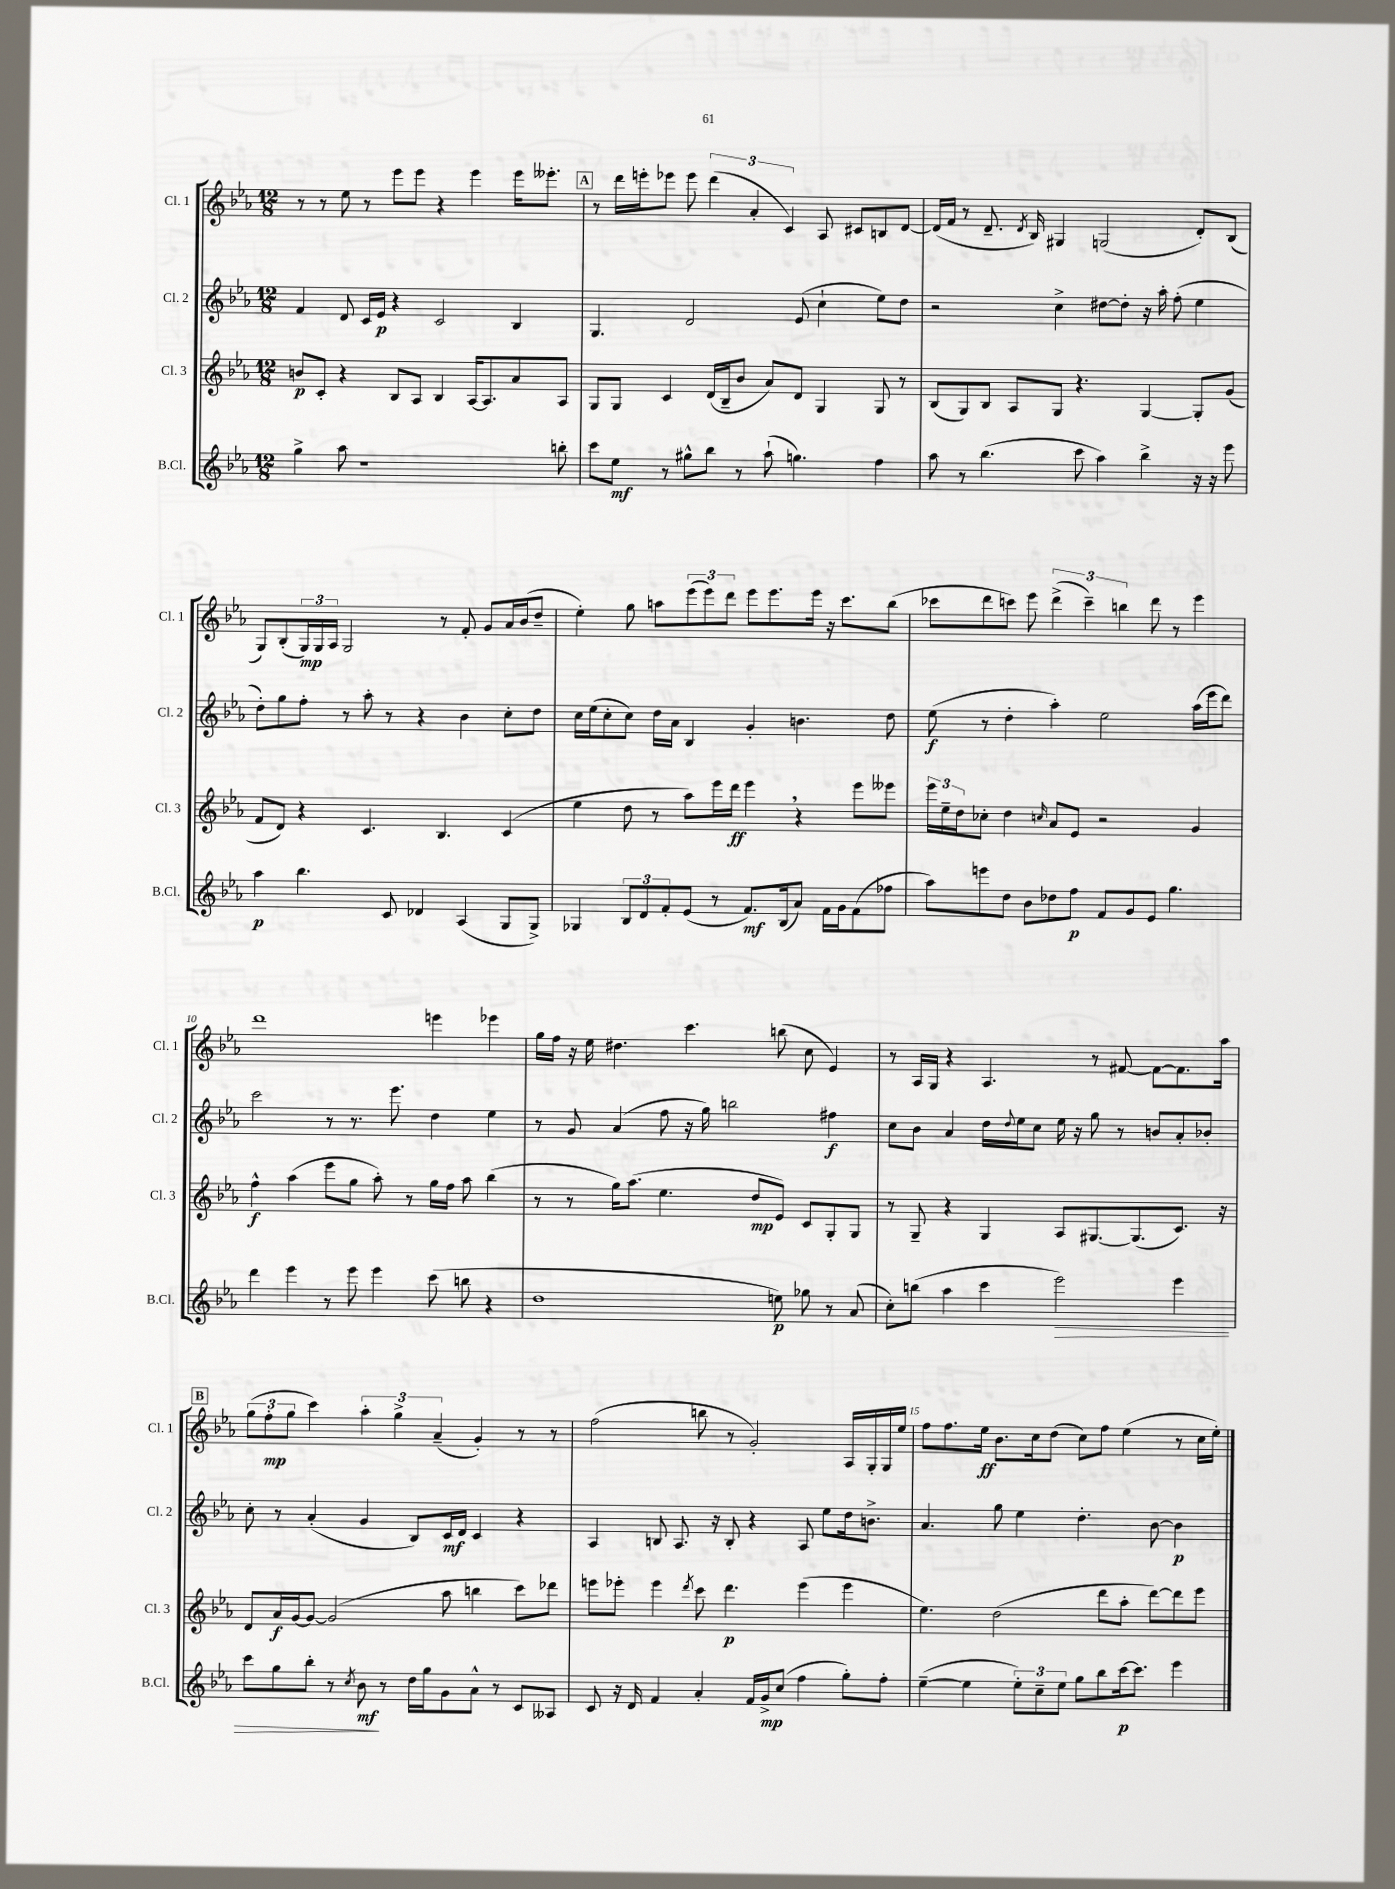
<<
\new StaffGroup <<
\new Staff = "s0" \with { instrumentName = "Cl. 1" shortInstrumentName = "Cl. 1" } {
    \clef treble \key ees \major \numericTimeSignature \time 12/8
    r8 r8 ees''8 r8 ees'''8 ees'''8 r4 ees'''4 ees'''16 eeses'''8.-. |
    \mark \markup { \box "A" } r8 d'''16 e'''16-. ees'''8 ees'''8 \tuplet 3/2 { d'''4( aes'4-. c'4) } aes8 cis'8 b8 d'8~ |
    d'16( f'16 r8 d'8.-- \acciaccatura { d'8 } bes16) gis4 g2( d'8-.) bes8( |
    g8) bes8-.( \tuplet 3/2 { g16\mp) g16 aes16 } g2 r8 f'8-. g'8 aes'16 bes'16( d''8-- |
    ees''4-.) g''8 a''8 \tuplet 3/2 { ees'''8( ees'''8) d'''8 } ees'''8 ees'''8. ees'''16 r16 c'''8. bes''8( |
    ces'''8 d'''8 c'''8) ees'''8 \tuplet 3/2 { d'''4->( c'''4--) b''4 } d'''8 r8 ees'''4 |
    d'''1 e'''4 ees'''4 |
    g''16 f''16 r16 ees''16 dis''4. c'''4. b''8( c''8 ees'4) |
    r8 aes16 g16 r4 aes4. r8 fis'8~ fis'8~ fis'8. aes''16 |
    \mark \markup { \box "B" } \tuplet 3/2 { g''8( f''8-.\mp g''8 } c'''4) \tuplet 3/2 { aes''4-. g''4-> aes'4--( } g'4-.) r8 r8 |
    f''2( b''8 r8 g'2-.) aes16 g16-. g16 ees''16 |
    f''8 f''8. ees''16\ff bes'8. c''16 d''8( c''8) f''8 ees''4( r8 c''16 ees''16-.) \bar "|." |
}
\new Staff = "s1" \with { instrumentName = "Cl. 2" shortInstrumentName = "Cl. 2" } {
    \clef treble \key ees \major \numericTimeSignature \time 12/8
    f'4 d'8 c'16 ees'16\p r4 c'2 bes4 |
    \mark \markup { \box "A" } g4. d'2 ees'8( c''4-! ees''8) d''8 |
    r2 c''4-> dis''8~ dis''8-. r16 aes''16-. f''8-.( ees''4 |
    d''8-.) g''8 f''8-. r8 aes''8-. r8 r4 bes'4 c''8-. d''8 |
    c''16 ees''16( c''8-. c''8) d''16 aes'16 bes4 g'4-. b'4. d''8 |
    ees''8\f( r8 d''4-. aes''4-.) ees''2 aes''16( ees'''16 d'''8) |
    c'''2 r8 r8. ees'''8. d''4 ees''4 |
    r8 g'8 aes'4( f''8 r16 g''16) b''2 fis''4\f |
    c''8 bes'8 aes'4 d''16 \appoggiatura { d''8 } ees''16 c''8 ees''16 r16 g''8 r8 b'8 aes'8-. bes'8-. |
    \mark \markup { \box "B" } c''8-. r8 aes'4-.( g'4 bes8) c'16\mf d'16 c'4 r4 |
    aes4 b8 aes8. r16 b8-. r4 aes8 ees''8 d''16 b'8.-> |
    aes'4. g''8 ees''4 d''4.-. bes'8~ bes'4\p \bar "|." |
}
\new Staff = "s2" \with { instrumentName = "Cl. 3" shortInstrumentName = "Cl. 3" } {
    \clef treble \key ees \major \numericTimeSignature \time 12/8
    b'8\p c'8-. r4 bes8 aes8 bes4 aes16~ aes8. aes'8 aes8 |
    \mark \markup { \box "A" } g8 g8 c'4 d'16( bes16-- bes'8 aes'8) d'8 g4 g8 r8 |
    bes8( g8) bes8 aes8 g8 r4. g4~ g8-. g'8( |
    f'8 d'8) r4 c'4. bes4. c'4( |
    ees''4 d''8 r8 aes''8) ees'''16 d'''16\ff ees'''4 \breathe r4 ees'''8 eeses'''8 |
    \tuplet 3/2 { ees'''16 ees''16-- d''16 } ces''8-. d''4 \grace { c''16 } aes'8 ees'8 r2 g'4 |
    f''4-^\f aes''4( ees'''8 g''8 aes''8-.) r8 g''16 f''16 aes''8 bes''4( |
    r8 r8 g''16) aes''8.( ees''4. d''8\mp ees'8) c'8 g8-. g8 |
    r8 g8-- r4 g4 aes8 gis8.~ gis8.( c'8.) r16 |
    \mark \markup { \box "B" } d'8 aes'16\f g'16~ g'8~ g'2( aes''8 b''4 c'''8) des'''8 |
    e'''8 ees'''8-. ees'''4 \acciaccatura { d'''8 } c'''8 d'''4.\p ees'''4( ees'''4 |
    ees''4.) d''2( d'''8 aes''8-. d'''8~) d'''8 ees'''8 \bar "|." |
}
\new Staff = "s3" \with { instrumentName = "B.Cl." shortInstrumentName = "B.Cl." } {
    \clef treble \key ees \major \numericTimeSignature \time 12/8
    g''4-> aes''8 r1 b''8-. |
    \mark \markup { \box "A" } c'''8 ees''8\mf r8 gis''8-^ bes''8 r8 aes''8-!( g''4.) f''4 |
    aes''8 r8 bes''4.( c'''8 aes''4) bes''4-> r16 r16 ees'''8 |
    aes''4\p bes''4. c'8 des'4 aes4( g8 g8->) |
    ges4 \tuplet 3/2 { bes8 d'8 f'8-. } ees'8( r8 f'8.\mf) bes16( aes'8) f'16 g'16 f'8( fes''8 |
    aes''8) e'''8 d''8 bes'8 des''8 f''8\p f'8 g'8 ees'8 g''4. |
    d'''4 ees'''4 r8 ees'''8 ees'''4 c'''8( b''8 r4 |
    d''1 e''8\p) ges''8 r8 aes'8( |
    c''8-.) b''8( aes''4 c'''4 ees'''2\>) ees'''4 |
    \mark \markup { \box "B" } c'''8 g''8 bes''8-. r8 \acciaccatura { c''8 } bes'8\mf\! r8 d''16 g''16 g'8 aes'8-^ r8 c'8 aeses8 |
    c'8 r16 d'16 f'4 aes'4-. f'16 g'16->\mp c''8( f''4 g''8-.) f''8-. |
    ees''4~--( ees''4 \tuplet 3/2 { ees''8-.) c''8-- ees''8 } g''8 bes''8 c'''16~\p c'''8. ees'''4 \bar "|." |
}
>>
>>
\layout { \context { \Score currentBarNumber = #4 \override BarNumber.break-visibility = ##(#f #t #t) barNumberVisibility = #(every-nth-bar-number-visible 5) } }
